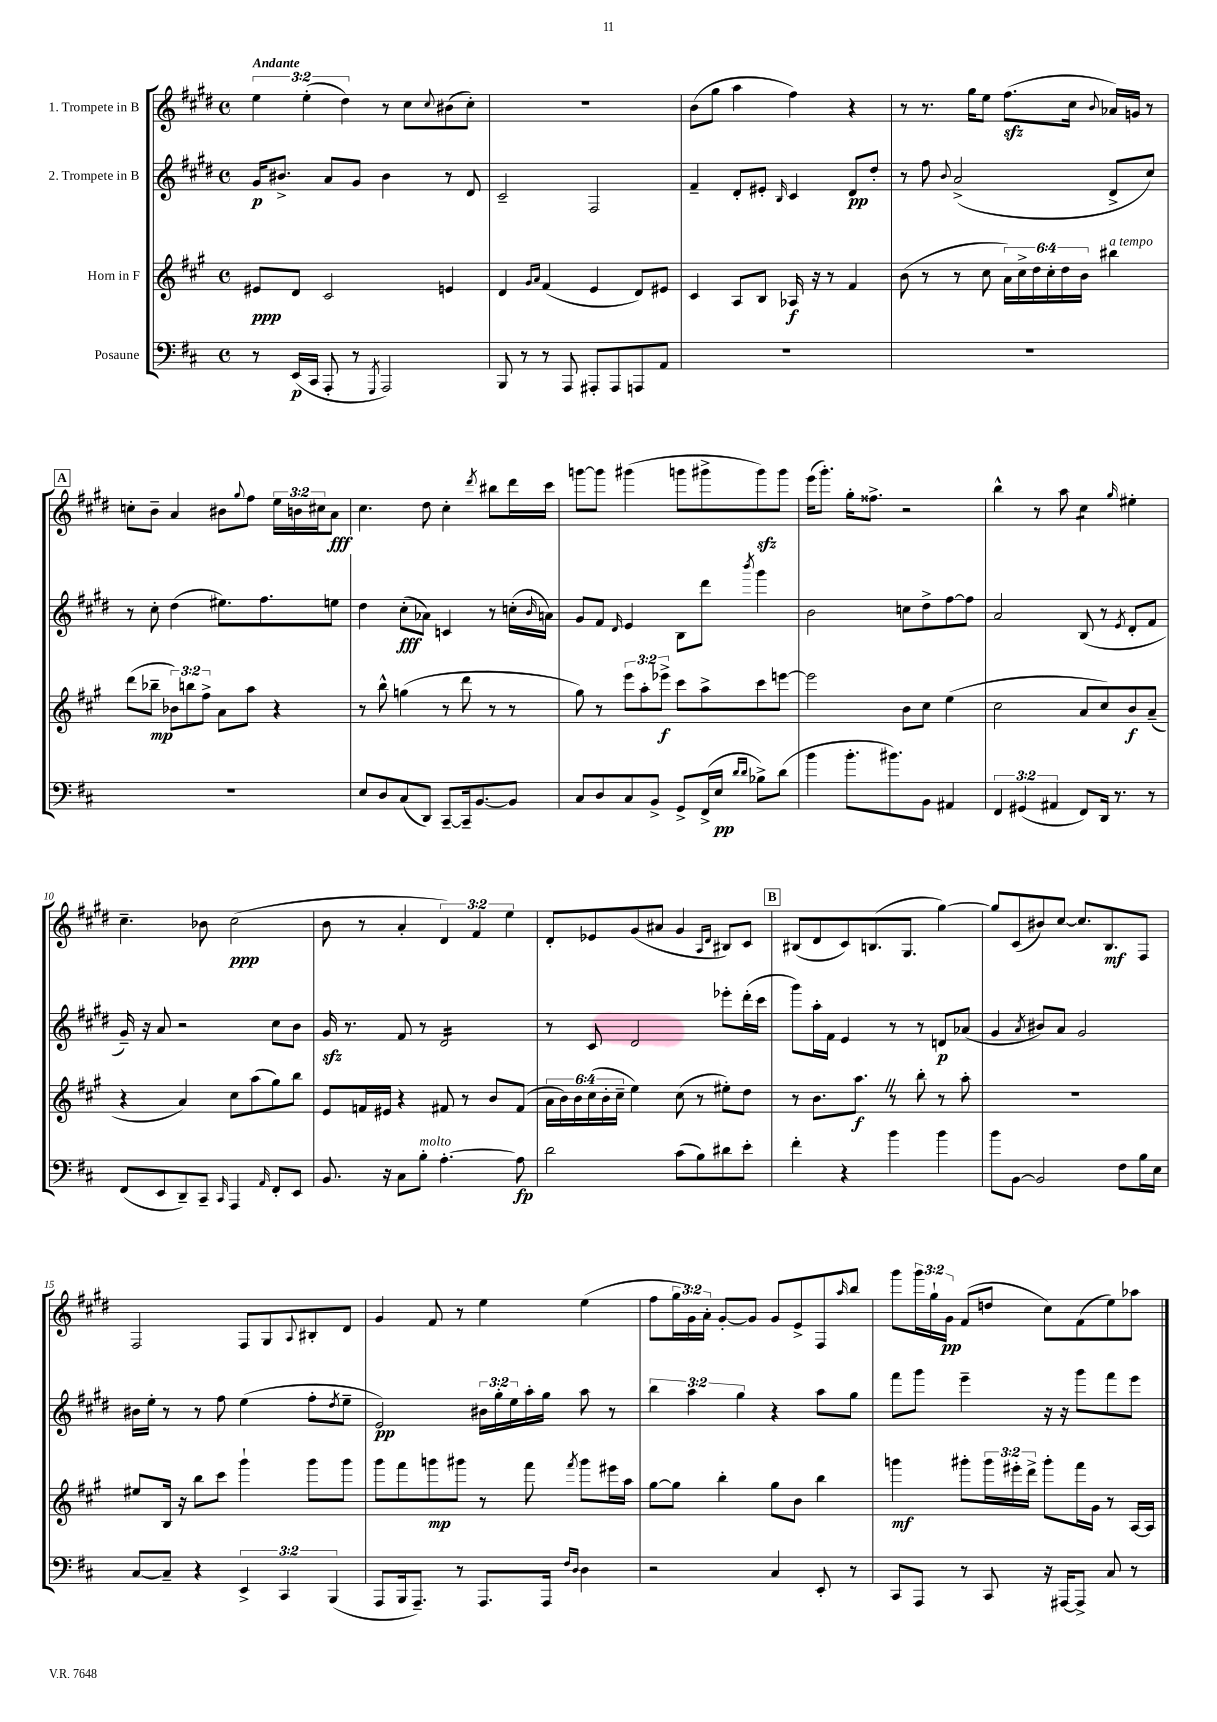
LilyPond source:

<<
\new StaffGroup <<
\new Staff = "s0" \with { instrumentName = "1. Trompete in B" } {
    \clef treble \key e \major \defaultTimeSignature \time 4/4 \override Staff.TupletNumber.text = #tuplet-number::calc-fraction-text \tempo "Andante"
    \tuplet 3/2 { e''4 e''4-.( dis''4) } r8 cis''8 \appoggiatura { cis''8 } bis'8( cis''8-.) |
    R1 |
    b'8( gis''8 a''4 fis''4) r4 |
    r8 r8. gis''16 e''8 fis''8.\sfz( cis''16 \appoggiatura { b'8 } aes'16) g'16 r8 |
    \mark \markup { \box "A" } c''8-. b'8-- a'4 bis'8 \appoggiatura { gis''8 } fis''8 \tuplet 3/2 { e''16 b'16 cis''16 } a'8\fff |
    cis''4. dis''8 cis''4-. \acciaccatura { dis'''8 } bis''8 dis'''16 cis'''16 |
    g'''8~ g'''8 gis'''4( g'''8 gis'''8-> gis'''8\sfz) gis'''8 |
    e'''16( gis'''8.-.) gis''16-. fisis''8.-> r2 |
    b''4-^ r8 a''8 cis''4:8 \grace { gis''16 } eis''4-. |
    cis''4.-- bes'8 cis''2\ppp( |
    b'8 r8 a'4-. \tuplet 3/2 { dis'4) fis'4 e''4 } |
    dis'8-. ees'8 gis'8( ais'8 gis'4 \grace { a16 dis'16 } bis8) cis'8 |
    \mark \markup { \box "B" } bis8( dis'8 cis'8) b8.( gis8. gis''4~) |
    gis''8 cis'8( bis'8) cis''8~ cis''8. b8.\mf fis8 |
    fis2 fis8 gis8 \appoggiatura { a8 } bis8-. dis'8 |
    gis'4 fis'8 r8 e''4 e''4( |
    fis''8 \tuplet 3/2 { gis''16 gis'16) a'16-. } gis'8~-. gis'8 gis'8 e'8-> fis8 \grace { a''16 } b''8 |
    gis'''8 \tuplet 3/2 { gis'''16 gis''16-! gis'16\pp } fis'8( d''8 cis''8) fis'8( e''8) aes''8 \bar "|." |
}
\new Staff = "s1" \with { instrumentName = "2. Trompete in B" } {
    \clef treble \key e \major \defaultTimeSignature \time 4/4 \override Staff.TupletNumber.text = #tuplet-number::calc-fraction-text
    gis'16\p bis'8.-> a'8 gis'8 bis'4 r8 dis'8 |
    cis'2-- fis2 |
    fis'4-- dis'8-. eis'8-. \grace { b16 } cis'4 dis'8\pp dis''8-. |
    r8 fis''8 \appoggiatura { b'8 } a'2->( dis'8-> cis''8) |
    \mark \markup { \box "A" } r8 cis''8-. dis''4( eis''8.) fis''8. e''8 |
    dis''4 cis''8-.\fff( aes'8) c'4 r8 c''16-.( \grace { b'16 } a'16) |
    gis'8 fis'8 \grace { dis'16 } e'4 b8 dis'''8 \acciaccatura { b'''8 } gis'''4 |
    b'2 c''8 dis''8-> fis''8~ fis''8 |
    a'2 b8( r8 \acciaccatura { e'8 } dis'8-. fis'8 |
    gis'16--) r16 a'8 r2 cis''8 b'8 |
    gis'16\sfz r8. fis'8 r8 dis'2:16 |
    r8 cis'8 dis'2 ees'''8-. dis'''16-.( cis'''16 |
    \mark \markup { \box "B" } gis'''8) a''16-. fis'16 e'4 r8 r8 d'8\p aes'8( |
    gis'4 \acciaccatura { a'8 } bis'8) a'8 gis'2 |
    bis'16 e''16-. r8 r8 fis''8 e''4( fis''8-. \acciaccatura { dis''8 } e''8-- |
    e'2\pp) \tuplet 3/2 { bis'16 gis''16-. e''16 } a''16-. gis''16 a''8 r8 |
    \tuplet 3/2 { b''4 a''4 gis''4 } r4 a''8 gis''8 |
    fis'''8 gis'''8 e'''4-- r16 r16 gis'''8 fis'''8 e'''8 \bar "|." |
}
\new Staff = "s2" \with { instrumentName = "Horn in F" } {
    \clef treble \key a \major \defaultTimeSignature \time 4/4 \override Staff.TupletNumber.text = #tuplet-number::calc-fraction-text
    eis'8\ppp d'8 cis'2 e'4 |
    d'4 \grace { gis'16 a'16 } fis'4( e'4 d'8) eis'8 |
    cis'4 a8 b8 aes16\f r16 r8 fis'4 |
    b'8( r8 r8 cis''8 \tuplet 6/4 { a'16) cis''16-> d''16 cis''16-. d''16 b'16 } bis''4^\markup { \italic "a tempo" } |
    \mark \markup { \box "A" } d'''8( bes''8--\mp \tuplet 3/2 { bes'8) b''8 fis''8-> } a'8 a''8 r4 |
    r8 b''8-^ g''4( r8 d'''8 r8 r8 |
    gis''8) r8 \tuplet 3/2 { e'''8 a''8-. ees'''8->\f } cis'''8 a''8-> cis'''8 e'''8~ |
    e'''2 b'8 cis''8 e''4( |
    cis''2 a'8 cis''8) b'8\f a'8--( |
    r4 a'4) cis''8 a''8( gis''8) b''8 |
    e'8 f'16 eis'16 r4 fis'8 r8 b'8 fis'8( |
    \tuplet 6/4 { a'16 b'16) b'16 cis''16( b'16-. cis''16-- } e''4) cis''8( r8 eis''8-.) d''8 |
    \mark \markup { \box "B" } r8 b'8. a''8.\f \once \override BreathingSign.text = \markup { \musicglyph "scripts.caesura.straight" } \breathe r8 b''8-. r8 a''8-. |
    R1 |
    eis''8 b16 r16 b''8 cis'''8 gis'''4-! gis'''8 gis'''8 |
    gis'''8 fis'''8 g'''8\mp gis'''8 r8 fis'''8 \acciaccatura { fis'''8 } gis'''8 eis'''16 a''16 |
    gis''8~ gis''8 b''4-. gis''8 b'8 b''4 |
    g'''4\mf gis'''8-. \tuplet 3/2 { gis'''16 eis'''16-. d'''16-> } gis'''8-. fis'''16 gis'16 r8 a16~ a16 \bar "|." |
}
\new Staff = "s3" \with { instrumentName = "Posaune" } {
    \clef bass \key d \major \defaultTimeSignature \time 4/4 \override Staff.TupletNumber.text = #tuplet-number::calc-fraction-text
    r8 e,16\p( cis,16 a,,8-. r8 \acciaccatura { g,,8 } a,,2) |
    b,,8 r8 r8 a,,8 ais,,8-. ais,,8 a,,8 a,8 |
    R1 |
    R1 |
    \mark \markup { \box "A" } R1 |
    e8 d8 cis8( d,8) cis,8~-- cis,16-- b,8.~ b,8 |
    cis8 d8 cis8 b,8-> g,8-> fis,16->( e16\pp \grace { d'16 d'16 } bes8->) d'8( |
    b'4 b'8.-. bis'8.) b,8 ais,4 |
    \tuplet 3/2 { fis,4 gis,4( ais,4 } fis,8) d,16 r8. r8 |
    fis,8( e,8 d,8--) cis,8-- \grace { cis,16 } a,,4 \grace { a,16 } fis,8-. e,8 |
    b,8. r16 cis8 b8-.^\markup { \italic "molto" } a4.~-. a8\fp |
    d'2 cis'8( b8) dis'8 e'8-. |
    \mark \markup { \box "B" } fis'4-. r4 b'4 b'4 |
    b'8 b,8~ b,2 fis8 b16 e16 |
    cis8~ cis8-- r4 \tuplet 3/2 { e,4-> cis,4 b,,4( } |
    a,,8 b,,16 a,,8.--) r8 a,,8. a,,16 \grace { fis16 d16 } d4 |
    r2 cis4 e,8-. r8 |
    cis,8 a,,8 r8 cis,8 r16 ais,,16~ ais,,8-> cis8 r8 \bar "|." |
}
>>
>>
